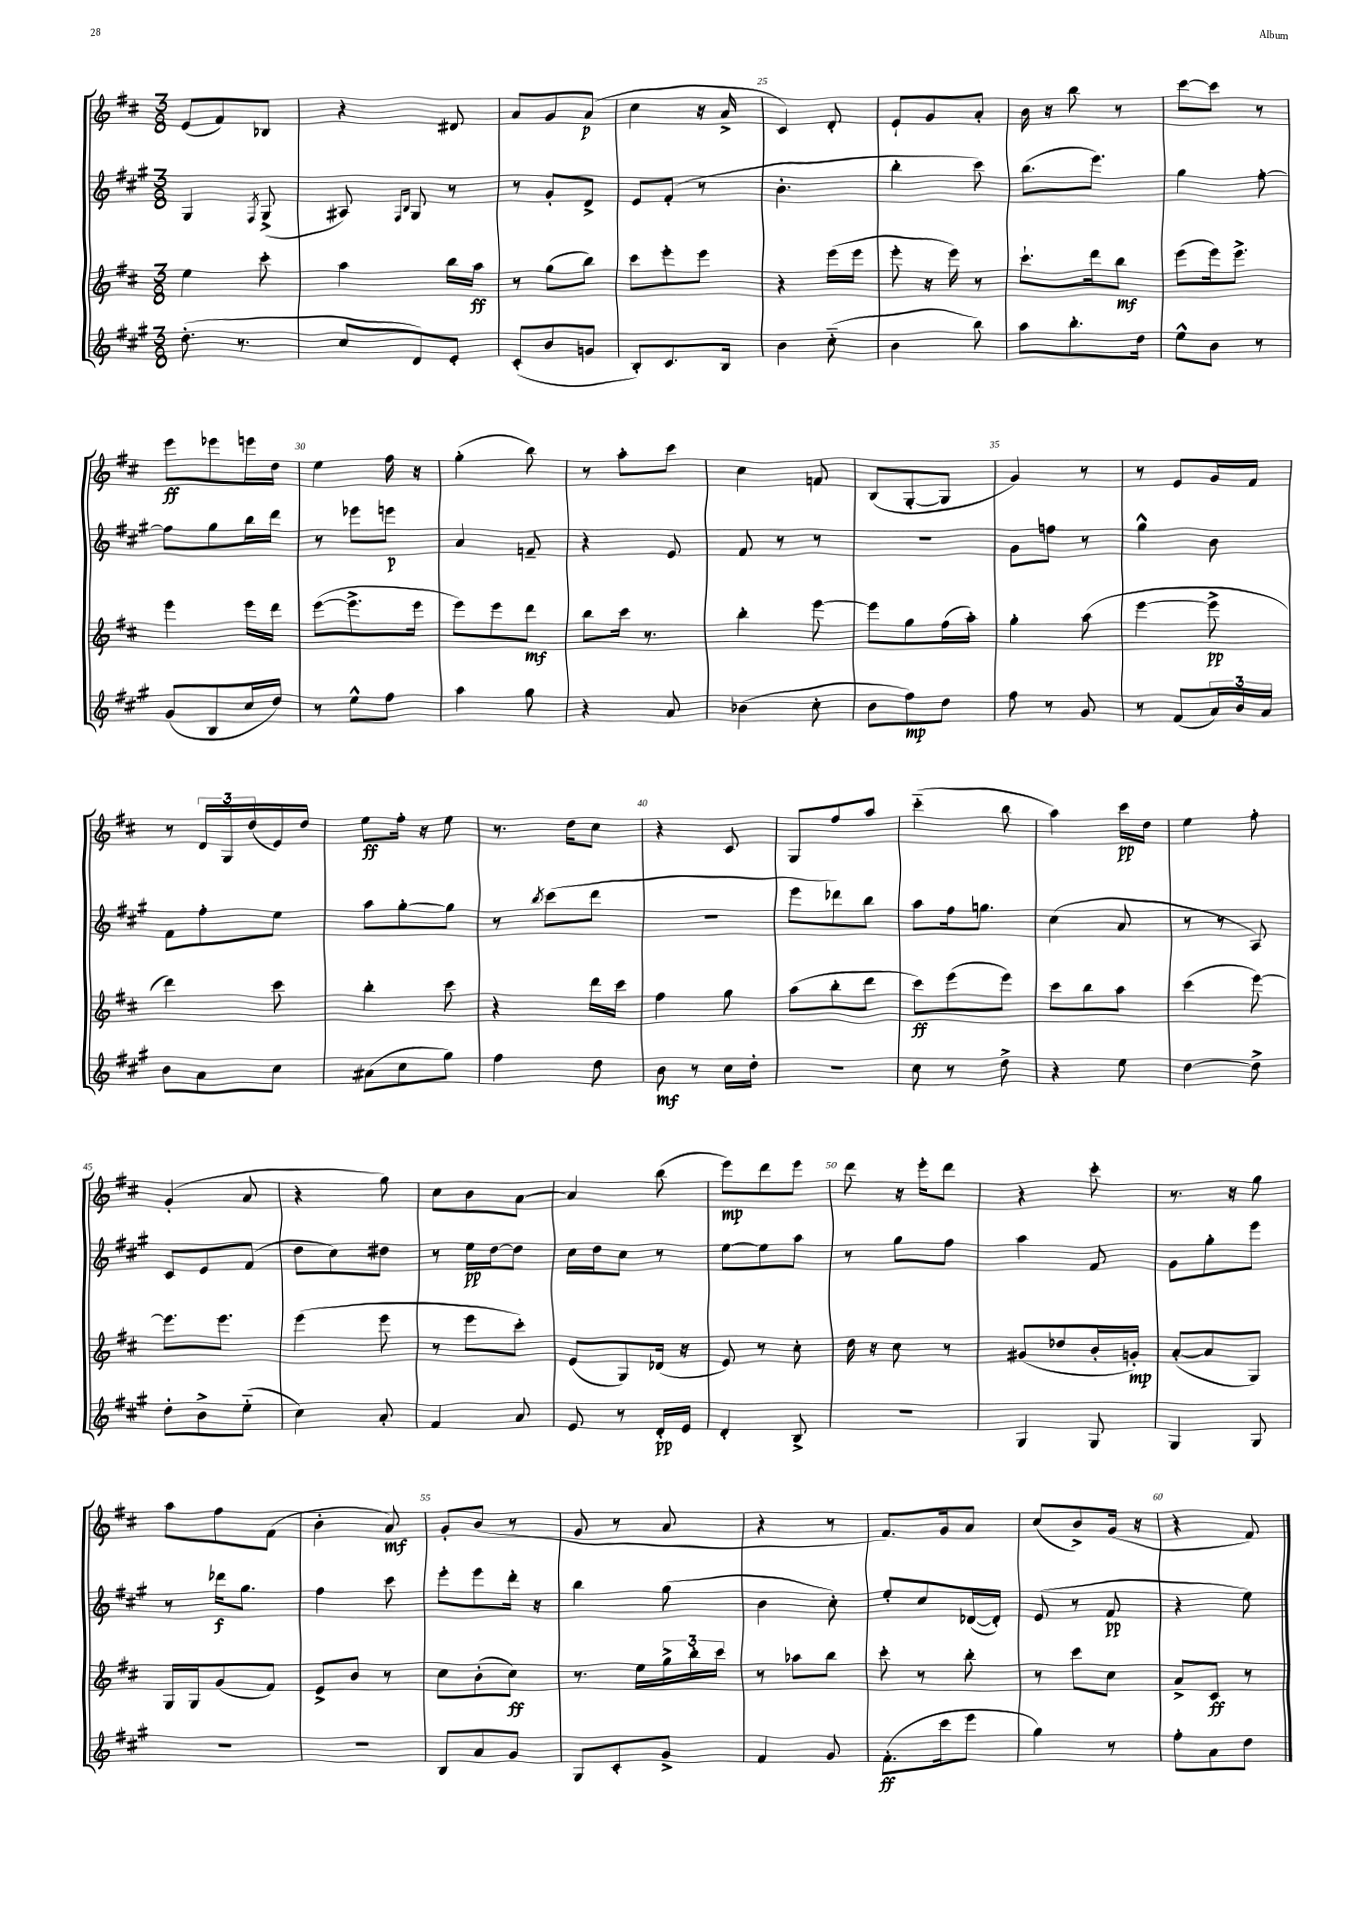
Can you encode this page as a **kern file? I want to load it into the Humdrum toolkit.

**kern	**dynam	**kern	**dynam	**kern	**dynam	**kern	**dynam
*part4	*part4	*part3	*part3	*part2	*part2	*part1	*part1
*staff4	*staff4	*staff3	*staff3	*staff2	*staff2	*staff1	*staff1
*clefG2	*	*clefG2	*	*clefG2	*	*clefG2	*
*k[f#c#g#]	*	*k[f#c#]	*	*k[f#c#g#]	*	*k[f#c#]	*
*M3/8	*	*M3/8	*	*M3/8	*	*M3/8	*
=21	=21	=21	=21	=21	=21	=21	=21
(8.dd'\	.	4ee\	.	4G#/	.	(8e/L	.
.	.	.	.	.	.	8f#/)	.
8.r	.	.	.	.	.	.	.
.	.	.	.	8qF#/	.	.	.
.	.	8ccc#'\	.	(8G#^/	.	8B-X/J	.
=22	=22	=22	=22	=22	=22	=22	=22
8cc#/L	.	4aa\	.	8A#X/)	.	4r	.
.	.	.	.	16qqF#/LL	.	.	.
.	.	.	.	16qqB/JJ	.	.	.
8d/)	.	.	.	8G#/	.	.	.
8e'/J	.	16bb\LL	.	8r	.	8d#X/	.
.	.	16aa\JJ	ff	.	.	.	.
=23	=23	=23	=23	=23	=23	=23	=23
(8c#'/L	.	8r	.	8r	.	8a/L	.
8b/	.	(8gg\L	.	8g#'/L	.	8g/	.
8gn/J	.	8bb\J)	.	8d^/J	.	(8a/J	p
=24	=24	=24	=24	=24	=24	=24	=24
8B'/L)	.	8ccc#\L	.	8e/L	.	4cc#\	.
8.c#/	.	8eee'\	.	(8f#'/J	.	.	.
.	.	8eee\J	.	8r	.	16r	.
16B/Jk	.	.	.	.	.	16a^/	.
=25	=25	=25	=25	=25	=25	=25	=25
4b\	.	4r	.	4.b'\	.	4c#/)	.
(8cc#\	.	(16eee\LL	.	.	.	8d'/	.
.	.	16eee\JJ	.	.	.	.	.
=26	=26	=26	=26	=26	=26	=26	=26
4b\	.	8eee'\	.	4bb'\	.	8e`/L	.
.	.	16r	.	.	.	8g/	.
.	.	16eee\)	.	.	.	.	.
8bb\)	.	8r	.	8ccc#\)	.	8a'/J	.
=27	=27	=27	=27	=27	=27	=27	=27
8aa\L	.	8.ccc#`\L	.	(8.bb\L	.	16b\	.
.	.	.	.	.	.	16r	.
8.bb'\	.	.	.	.	.	8bb\	.
.	.	16ddd\k	.	8.eee\J)	.	.	.
.	.	8bb\J	mf	.	.	8r	.
16dd\Jk	.	.	.	.	.	.	.
=28	=28	=28	=28	=28	=28	=28	=28
8ee^^\L	.	(8eee\L	.	4gg#\	.	[8ccc#\L	.
8b\J	.	16eee\k)	.	.	.	8ccc#\J]	.
.	.	8.eee^\J	.	.	.	.	.
8r	.	.	.	[8ff#'\	.	8r	.
!!LO:LB:g=z
=29	=29	=29	=29	=29	=29	=29	=29
(8g#/L	.	4eee\	.	8ff#\L]	.	8eee\L	ff
8B/	.	.	.	8gg#\	.	8eee-X\	.
16cc#/L	.	16eee\LL	.	16bb\L	.	16eeen\L	.
16dd/JJ)	.	16ddd\JJ	.	16ddd\JJ	.	16dd\JJ	.
=30	=30	=30	=30	=30	=30	=30	=30
8r	.	([8eee\L	.	8r	.	4ee\	.
8ee^^\L	.	8.eee^\]	.	8eee-X\L	.	.	.
8ff#\J	.	.	.	8eeen\J	p	16ff#\	.
.	.	16eee\Jk	.	.	.	16r	.
=31	=31	=31	=31	=31	=31	=31	=31
4aa\	.	8eee\L)	.	4a/	.	(4gg'\	.
.	.	8eee\	.	.	.	.	.
8gg#\	.	8ddd\J	mf	8fn~/	.	8bb\)	.
=32	=32	=32	=32	=32	=32	=32	=32
4r	.	8bb\L	.	4r	.	8r	.
.	.	16ccc#\Jk	.	.	.	8aa'\L	.
.	.	8.r	.	.	.	.	.
8a/	.	.	.	8e/	.	8ccc#\J	.
=33	=33	=33	=33	=33	=33	=33	=33
(4b-X\	.	4bb'\	.	8f#/	.	4cc#\	.
.	.	.	.	8r	.	.	.
8cc#'\	.	[8eee\	.	8r	.	8fn/	.
=34	=34	=34	=34	=34	=34	=34	=34
8b\L	.	8eee\L]	.	4.r	.	(8B/L	.
8ff#\)	mp	8gg\	.	.	.	[8G'/	.
8dd\J	.	(16ff#\L	.	.	.	8G/J]	.
.	.	16aa'\JJ)	.	.	.	.	.
=35	=35	=35	=35	=35	=35	=35	=35
8ff#\	.	4gg'\	.	8g#\L	.	4g/)	.
8r	.	.	.	8ffn\J	.	.	.
8g#/	.	(8aa\	.	8r	.	8r	.
=36	=36	=36	=36	=36	=36	=36	=36
8r	.	[4eee\	.	4gg#^^\	.	8r	.
(8f#/L	.	.	.	.	.	8e/L	.
24a/L)	.	8eee^\]	pp	8b\	.	16g/L	.
24b/	.	.	.	.	.	.	.
.	.	.	.	.	.	16f#/JJ	.
24a/JJ	.	.	.	.	.	.	.
!!LO:LB:g=z
=37	=37	=37	=37	=37	=37	=37	=37
8b\L	.	4ddd\)	.	8f#\L	.	8r	.
8a\	.	.	.	8ff#'\	.	24d/LL	.
.	.	.	.	.	.	24G/	.
.	.	.	.	.	.	(24dd/	.
8cc#\J	.	8ccc#\	.	8ee\J	.	16e/)	.
.	.	.	.	.	.	16dd/JJ	.
=38	=38	=38	=38	=38	=38	=38	=38
(8a#X\L	.	4bb'\	.	8aa\L	.	8ee\L	ff
8cc#\	.	.	.	[8gg#'\	.	16ff#'\Jk	.
.	.	.	.	.	.	16r	.
8gg#\J)	.	8ccc#\	.	8gg#\J]	.	8ee\	.
=39	=39	=39	=39	=39	=39	=39	=39
4ff#\	.	4r	.	8r	.	8.r	.
.	.	.	.	8qbb/	.	.	.
.	.	.	.	(8ccc#\L	.	.	.
.	.	.	.	.	.	16dd\KL	.
8dd\	.	16ddd\LL	.	8ddd\J	.	8cc#\J	.
.	.	16ccc#\JJ	.	.	.	.	.
=40	=40	=40	=40	=40	=40	=40	=40
8b\	mf	4ff#\	.	4.r	.	4r	.
8r	.	.	.	.	.	.	.
16cc#\LL	.	8gg\	.	.	.	8c#/	.
16dd'\JJ	.	.	.	.	.	.	.
=41	=41	=41	=41	=41	=41	=41	=41
4.r	.	(8aa\L	.	8eee\L	.	8G/L	.
.	.	8bb'\	.	8ddd-X\)	.	8ff#/	.
.	.	8ddd\J	.	8bb\J	.	8aa/J	.
=42	=42	=42	=42	=42	=42	=42	=42
8cc#\	.	8ccc#\L)	ff	8aa\L	.	(4ccc#\	.
8r	.	(8eee\	.	16ff#\k	.	.	.
.	.	.	.	8.ggn\J	.	.	.
8dd^\	.	8eee\J)	.	.	.	8bb\	.
=43	=43	=43	=43	=43	=43	=43	=43
4r	.	8ccc#\L	.	(4cc#\	.	4aa\)	.
.	.	8bb\	.	.	.	.	.
8ee\	.	8aa\J	.	8a/	.	16ccc#\LL	pp
.	.	.	.	.	.	16dd\JJ	.
=44	=44	=44	=44	=44	=44	=44	=44
[4dd\	.	(4ccc#\	.	8r	.	4ee\	.
.	.	.	.	8r	.	.	.
8dd^\]	.	[8eee\)	.	8A/)	.	8ff#'\	.
!!LO:LB:g=z
=45	=45	=45	=45	=45	=45	=45	=45
8dd'\L	.	8.eee\L]	.	8c#/L	.	(4g'/	.
8b^\	.	.	.	8e/	.	.	.
.	.	8.eee\J	.	.	.	.	.
(8ee\J	.	.	.	(8f#/J	.	8a/	.
=46	=46	=46	=46	=46	=46	=46	=46
4cc#\)	.	(4eee\	.	8dd\L	.	4r	.
.	.	.	.	8cc#\)	.	.	.
8a'/	.	8eee\	.	8dd#X\J	.	8gg\)	.
=47	=47	=47	=47	=47	=47	=47	=47
4f#/	.	8r	.	8r	.	8cc#\L	.
.	.	8eee\L	.	16ee\LL	pp	8b\	.
.	.	.	.	[16dd\J	.	.	.
8a/	.	8ccc#'\J)	.	8dd\J]	.	[8a\J	.
=48	=48	=48	=48	=48	=48	=48	=48
8e/	.	(8e/L	.	16cc#\LL	.	4a/]	.
.	.	.	.	16dd\J	.	.	.
8r	.	8G/)	.	8cc#\J	.	.	.
16d'/LL	pp	(16d-X/Jk	.	8r	.	(8bb\	.
16e/JJ	.	16r	.	.	.	.	.
=49	=49	=49	=49	=49	=49	=49	=49
4d'/	.	8e/)	.	[8ee\L	.	8eee\L)	mp
.	.	8r	.	8ee\]	.	8ddd\	.
8B^/	.	8cc#'\	.	8aa\J	.	8eee\J	.
=50	=50	=50	=50	=50	=50	=50	=50
4.r	.	16dd\	.	8r	.	8ddd\	.
.	.	16r	.	.	.	.	.
.	.	8cc#\	.	8gg#\L	.	16r	.
.	.	.	.	.	.	16eee'\KL	.
.	.	8r	.	8ff#\J	.	8ddd\J	.
=51	=51	=51	=51	=51	=51	=51	=51
4G#/	.	(8g#X/L	.	4aa\	.	4r	.
.	.	8dd-X/	.	.	.	.	.
8G#/	.	16b'/L	.	8f#/	.	8ccc#'\	.
.	.	16gn'/JJ)	mp	.	.	.	.
=52	=52	=52	=52	=52	=52	=52	=52
4G#/	.	([8a'/L	.	8g#\L	.	8.r	.
.	.	8a/]	.	8gg#'\	.	.	.
.	.	.	.	.	.	16r	.
8G#/	.	8G/J)	.	8eee\J	.	8gg\	.
!!LO:LB:g=z
=53	=53	=53	=53	=53	=53	=53	=53
4.r	.	16G/LL	.	8r	.	8aa\L	.
.	.	16G/J	.	.	.	.	.
.	.	(8g/	.	16ddd-X\KL	f	8ff#\	.
.	.	.	.	8.gg#\J	.	.	.
.	.	8f#/J)	.	.	.	(8f#\J	.
=54	=54	=54	=54	=54	=54	=54	=54
4.r	.	8e^/L	.	4ff#\	.	4b'\	.
.	.	8b/J	.	.	.	.	.
.	.	8r	.	8ccc#\	.	8a/)	mf
=55	=55	=55	=55	=55	=55	=55	=55
8B/L	.	8cc#\L	.	8eee'\L	.	8g'/L	.
8a/	.	(8b'\	.	8eee\	.	(8b/J	.
8g#/J	.	8cc#\J)	ff	16ddd'\Jk	.	8r	.
.	.	.	.	16r	.	.	.
=56	=56	=56	=56	=56	=56	=56	=56
8G#/L	.	8.r	.	4bb\	.	8g/	.
8c#'/	.	.	.	.	.	8r	.
.	.	16ee\LL	.	.	.	.	.
8g#^/J	.	24gg^\	.	(8gg#\	.	8a/	.
.	.	24bb'\	.	.	.	.	.
.	.	24ccc#\JJ	.	.	.	.	.
=57	=57	=57	=57	=57	=57	=57	=57
4f#/	.	8r	.	4b\	.	4r	.
.	.	8aa-X\L	.	.	.	.	.
8g#/	.	8bb\J	.	8cc#'\)	.	8r	.
=58	=58	=58	=58	=58	=58	=58	=58
(8.f#'\L	ff	8ccc#'\	.	8ee'/L	.	8.f#/L)	.
.	.	8r	.	8cc#/	.	.	.
16ccc#\k	.	.	.	.	.	16g/k	.
8eee\J	.	8bb'\	.	([16d-X/L	.	8a/J	.
.	.	.	.	16d-'/JJ])	.	.	.
=59	=59	=59	=59	=59	=59	=59	=59
4gg#\)	.	8r	.	(8e/	.	(8cc#/L	.
.	.	8ccc#\L	.	8r	.	8b^/)	.
8r	.	8cc#\J	.	8f#/	pp	(16g/Jk	.
.	.	.	.	.	.	16r	.
=60	=60	=60	=60	=60	=60	=60	=60
8ff#'\L	.	8a^/L	.	4r	.	4r	.
8a\	.	8c#/J	ff	.	.	.	.
8dd\J	.	8r	.	8ee\)	.	8f#/)	.
==	==	==	==	==	==	==	==
*-	*-	*-	*-	*-	*-	*-	*-
